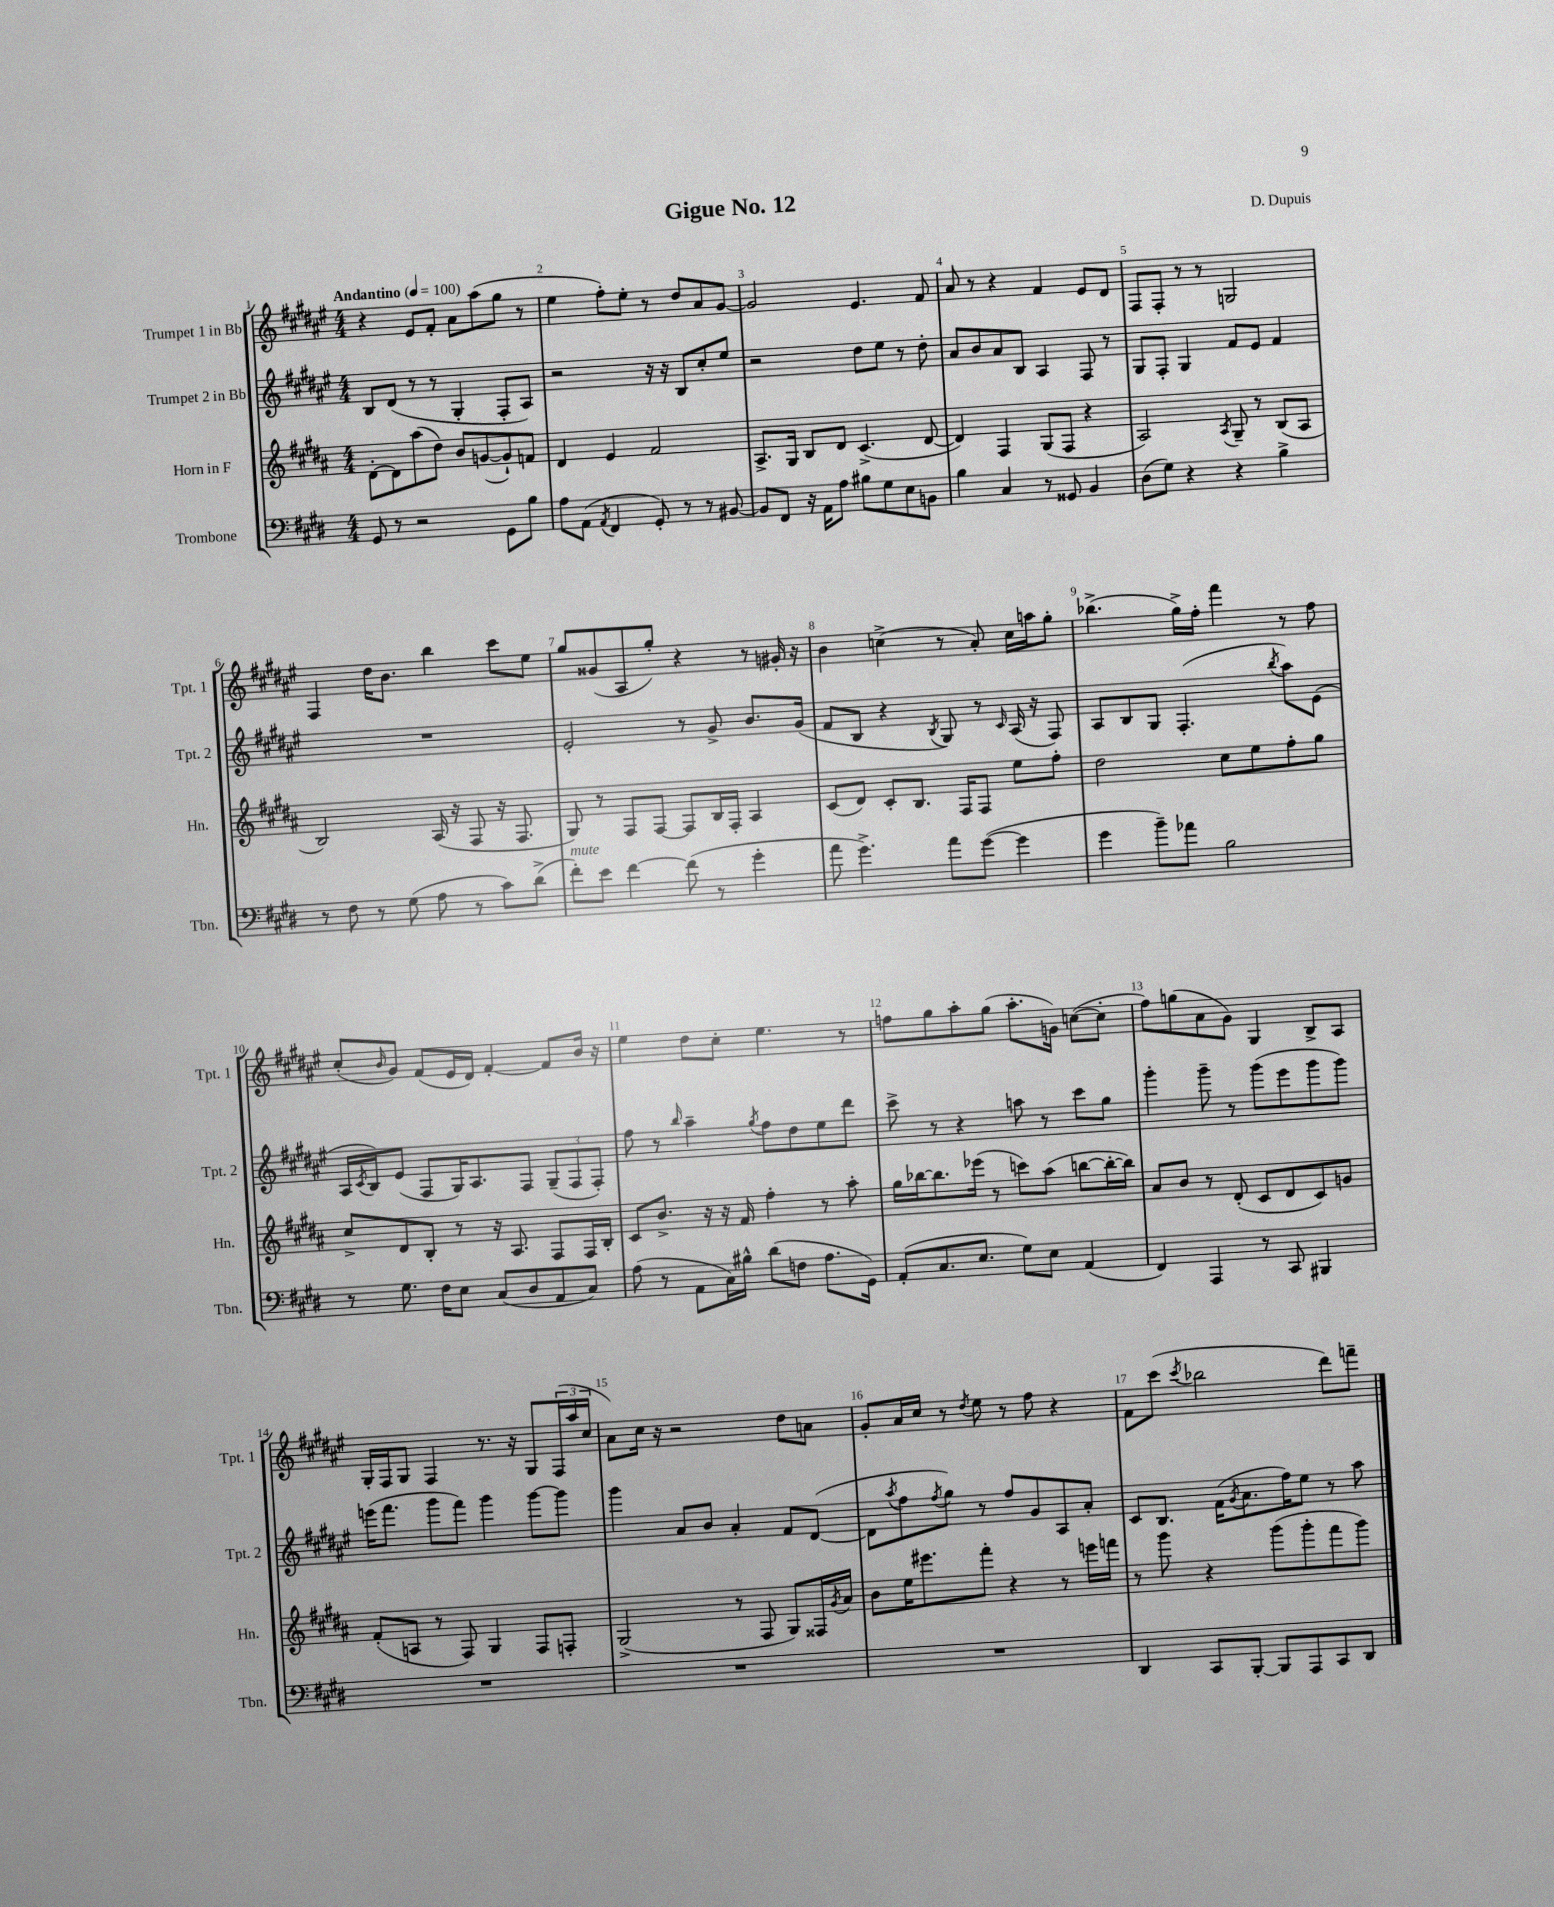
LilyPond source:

\header { title = "Gigue No. 12" composer = "D. Dupuis" }
<<
\new StaffGroup <<
\new Staff = "s0" \with { instrumentName = "Trumpet 1 in Bb" shortInstrumentName = "Tpt. 1" } {
    \clef treble \key fis \major \numericTimeSignature \time 4/4 \tempo "Andantino" 4 = 100
    r4 eis'8 fis'8-. ais'8 ais''8( gis''8 r8 |
    eis''4 fis''8-.) eis''8-. r8 dis''8 ais'8 gis'8~ |
    gis'2 eis'4. fis'8 |
    ais'8 r8 r4 fis'4 eis'8 dis'8 |
    fis8 fis8-. r8 r8 g2 |
    fis4 dis''16 b'8. b''4 cis'''8 eis''8 |
    gis''8 gisis'8( ais8 gis''8-.) r4 r8 gis'16-. r16 |
    b'4 c''4->( r8 ais'8-.) c''16 a''16 gis''8-. |
    bes''4.->( gis''16->) fis''16-. fis'''4 r8 fis''8 |
    cis''8-.( \grace { b'16 } gis'8) fis'8( eis'16 dis'16) fis'4~-. fis'8 b'16 r16 |
    eis''4 dis''8 cis''8-. eis''4. r8 |
    f''8 gis''8 ais''8-. gis''8( ais''8.-. g'16) c''8~( c''8-. |
    fis''8) g''8( ais'8 gis'8) gis4 b8-> ais8 |
    gis16-. fis16 gis8 fis4 r8. r16 gis8 \tuplet 3/2 { fis16( ais''16 cis''16 } |
    ais'8) cis''16 r16 r2 dis''8 a'8 |
    gis'8-. ais'16 cis''16 r8 \acciaccatura { dis''8 } eis''8 r8 fis''8 r4 |
    fis'8 cis'''8( \acciaccatura { cis'''8 } bes''2 dis'''8) f'''8-- \bar "|." |
}
\new Staff = "s1" \with { instrumentName = "Trumpet 2 in Bb" shortInstrumentName = "Tpt. 2" } {
    \clef treble \key fis \major \numericTimeSignature \time 4/4
    b8 dis'8( r8 r8 gis4-. fis8-. ais8) |
    r2 r16 r16 b8 cis''8-. eis''8 |
    r2 dis''8 eis''8 r8 dis''8-. |
    ais'8 b'8 ais'8 b8 ais4 fis8 r8 |
    gis8 fis8-. gis4 fis'8 eis'8 fis'4 |
    R1 |
    eis'2-. r8 gis'8-> b'8. gis'16( |
    fis'8 b8 r4 \acciaccatura { b8 } gis8) r8 \grace { cis'16 } ais16( r16 fis8) |
    ais8 b8 gis8 fis4.-.( \acciaccatura { b''8 } ais''8) eis'8( |
    ais16 \acciaccatura { cis'8 } b16) eis'8( fis8 gis16) ais8. fis8 \tuplet 3/2 { gis8--( fis8 fis8-.) } |
    fis''8 r8 \grace { b''16 } ais''4-- \acciaccatura { gis''8 } fis''8 dis''8 eis''8 dis'''8 |
    cis'''8-> r8 r4 a''8 r8 cis'''8 gis''8 |
    gis'''4-. gis'''8-- r8 gis'''8( eis'''8 gis'''8 gis'''8) |
    e'''16( fis'''8. gis'''8 fis'''8) gis'''4 gis'''8~ gis'''8 |
    gis'''4 ais'8 b'8 ais'4-. fis'8 dis'8~( |
    dis'8 \acciaccatura { ais''8 } fis''8 \acciaccatura { fis''8 } gis''8) r8 fis''8 gis'8 ais8 ais'8-. |
    cis'8 b8. fis'16( \acciaccatura { gis'8 } ais'8. fis''16) eis''8 r8 ais''8 \bar "|." |
}
\new Staff = "s2" \with { instrumentName = "Horn in F" shortInstrumentName = "Hn." } {
    \clef treble \key b \major \numericTimeSignature \time 4/4
    dis'8~-. dis'8 ais''8( dis''8) b'8 g'8~( g'8-!) f'8 |
    dis'4 e'4 fis'2 |
    ais8.-> gis16 b8 dis'8 cis'4.->( dis'8~ |
    dis'4) fis4 gis8( fis8 r4 |
    ais2) \acciaccatura { ais8 } gis8-- r8 b8( ais8 |
    b2) ais16( r16 fis8 r16 fis8. |
    gis8) r8 fis8 fis8~ fis8 b16 fis16-. ais4 |
    cis'8( dis'8) cis'8-. b8. fis16 fis8 e''8 fis''8-. |
    dis''2 cis''8 e''8 fis''8-. gis''8 |
    cis''8-> dis'8 b8-. r8 r16 ais8. fis8 fis16 b16-. |
    cis'8 b'8.-> r16 r16 fis'16 fis''4-. r8 ais''8-. |
    gis''16 bes''16~ bes''8. ees'''16( r8 c'''8) ais''8( b''8~ b''16~-. b''16) |
    ais'8 b'8 r8 dis'8-.( cis'8 dis'8 cis'8) g'8 |
    fis'8-.( a8 r8 fis8) gis4 fis8 f8-. |
    gis2->( r8 fis8 gis8) fisis16 \acciaccatura { gis'8 } ais'16 |
    b'8 e''16 eis'''8. fis'''8-. r4 r8 e'''16 f'''16 |
    r8 gis'''8 r4 gis'''8( gis'''8-. fis'''8 gis'''8) \bar "|." |
}
\new Staff = "s3" \with { instrumentName = "Trombone" shortInstrumentName = "Tbn." } {
    \clef bass \key e \major \numericTimeSignature \time 4/4
    gis,8 r8 r2 gis,8 b8 |
    a8 a,8( \acciaccatura { a,8 } fis,4 gis,8-.) r8 r8 bis,8~ |
    bis,8 fis,8 r16 a,16 a8 bis8 gis8 e8 b,8 |
    b4 cis4 r8 gisis,8 b,4 |
    dis8( gis8) r4 r4 b4-> |
    r8 fis8 r8 gis8( a8 r8 cis'8) dis'8->( |
    fis'8-.^\markup { \italic "mute" }) e'8 fis'4~ fis'8( r8 gis'4-. |
    a'8 gis'4.->) a'8 gis'8~( gis'4 |
    gis'4 b'8--) aes'8 b2 |
    r8 gis8. fis16 e8 cis8( dis8 a,8 cis8) |
    a8( r8 a,8 cis16) bis16-^ dis'8( f8 a8. gis,16) |
    a,8-.( cis8. e8. gis8) e8 a,4( |
    fis,4) a,,4 r8 cis,8 bis,,4 |
    R1 |
    R1 |
    R1 |
    dis,4 cis,8 b,,8~-. b,,8 a,,8 cis,8 dis,8 \bar "|." |
}
>>
>>
\layout { \context { \Score \override BarNumber.break-visibility = ##(#f #t #t) barNumberVisibility = #all-bar-numbers-visible } }
